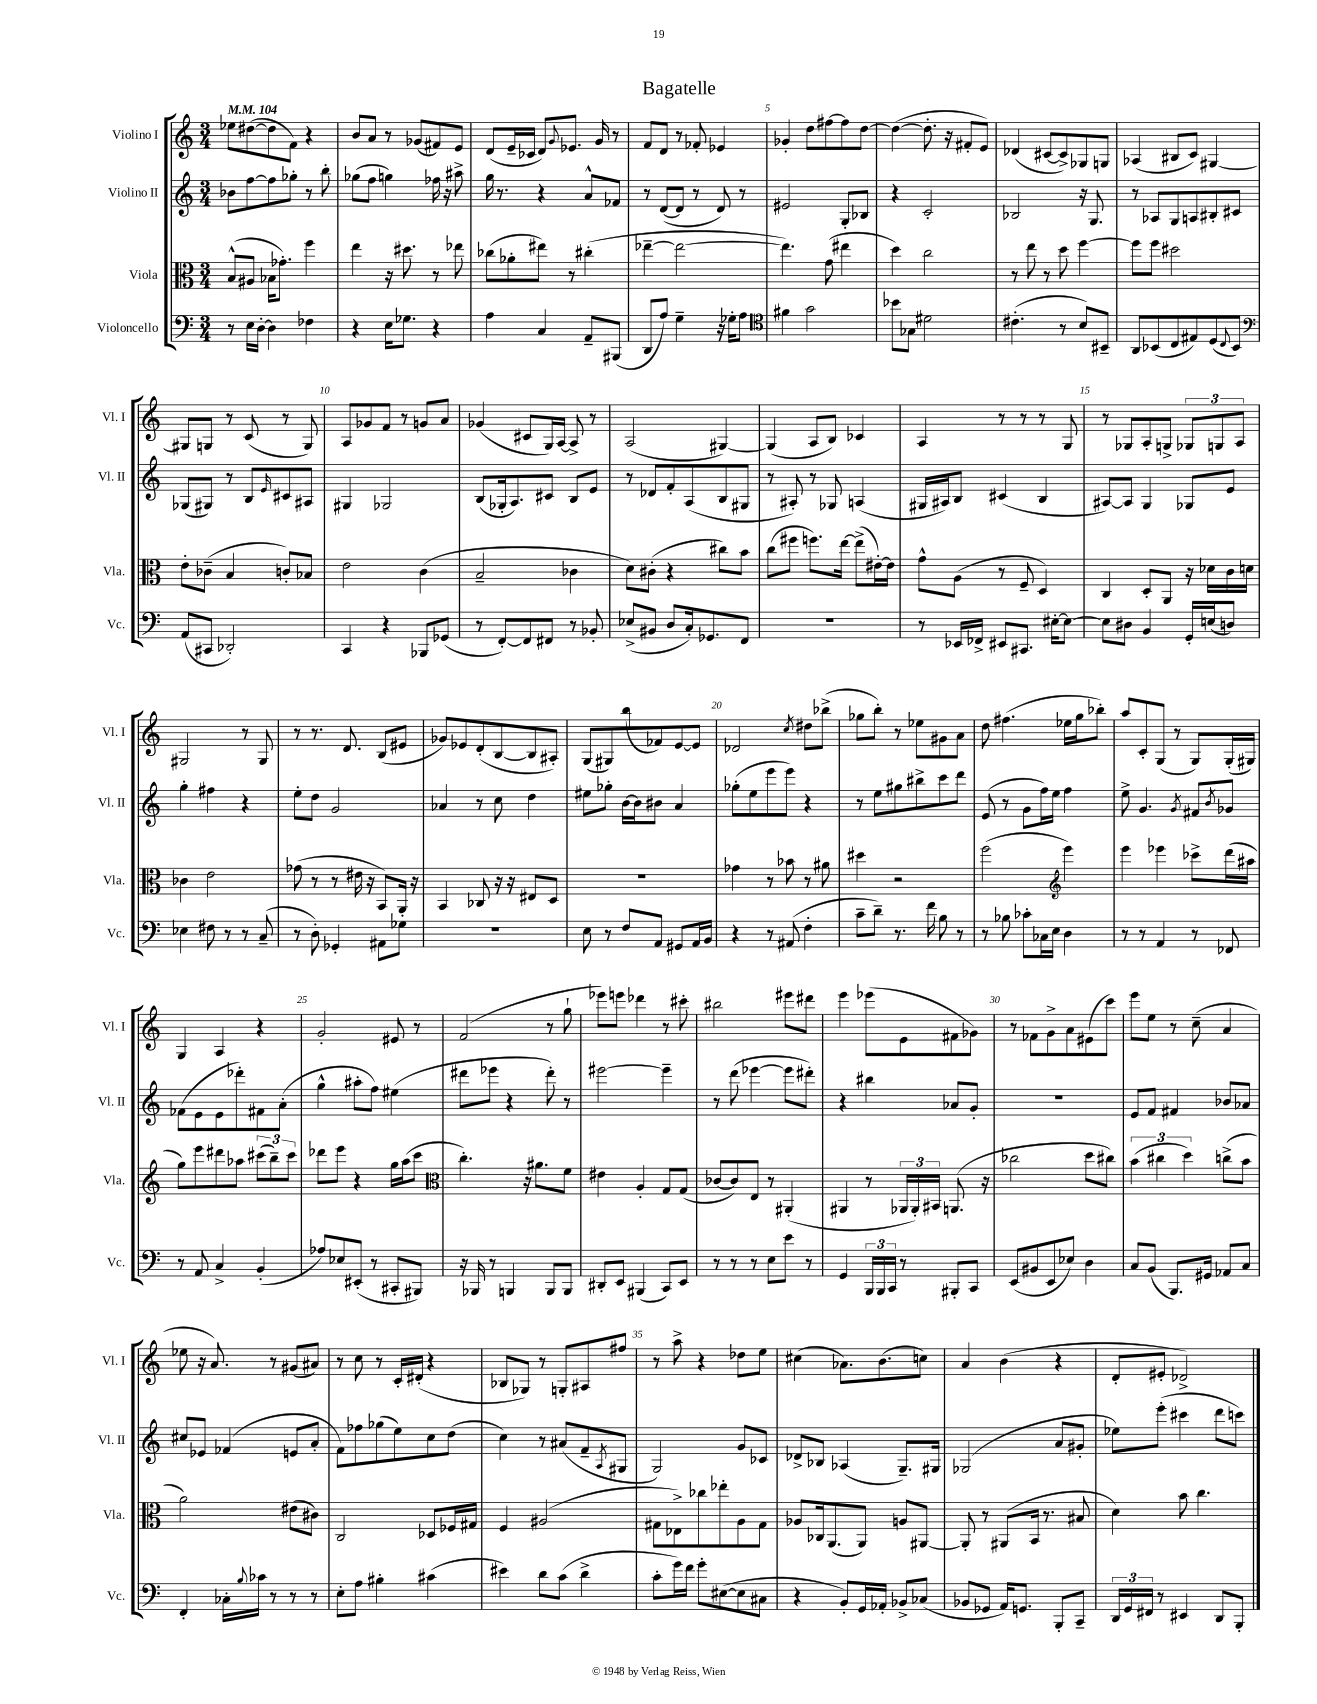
\header { title = "Bagatelle" }
<<
\new StaffGroup <<
\new Staff = "s0" \with { instrumentName = "Violino I" shortInstrumentName = "Vl. I" } {
    \clef treble \key c \major \numericTimeSignature \time 3/4 \tempo 4 = 104
    ees''8 dis''8~( dis''8 f'8) r4 |
    b'8 a'8 r8 ges'8( fis'8) e'8 |
    d'8( e'16-- ces'16 d'8) \appoggiatura { g'8 } ees'8. g'16 r8 |
    f'8 d'8 r8 fes'8-. ees'4 |
    ges'4-. d''8 fis''8~ fis''8 d''8~ |
    d''4~( d''8.-. r16 fis'8-. e'8) |
    des'4( cis'8~ cis'8->) ges8 g8 |
    aes4( bis8 c'8) gis4~ |
    gis8 g8 r8 c'8( r8 g8) |
    a8 ges'8 f'8 r8 g'8 a'8 |
    ges'4( cis'8 g16) a16~ a8-> r8 |
    a2( gis4~) |
    gis4( a8 b8) ces'4 |
    a4 r8 r8 r8 g8 |
    r8 ges8 a8-. g8-> \tuplet 3/2 { ges8 g8 a8 } |
    gis2 r8 gis8 |
    r8 r8. d'8. b8( eis'8 |
    ges'8) ees'8 d'8-.( b8~ b8 ais8-.) |
    g8( gis8) b''8( fes'8) e'8~ e'8 |
    des'2 \acciaccatura { c''8 } dis''8 bes''8->( |
    ges''8 b''8-.) r8 ees''8 gis'8 a'8 |
    d''8 fis''4.( ees''16 g''16 bes''8-.) |
    a''8 c'8-. g8( r8 g8) g16-.( gis16) |
    g4 a4 r4 |
    g'2-. eis'8 r8 |
    f'2( r8 g''8-! |
    ees'''8) e'''8 des'''4 r8 cis'''8-. |
    bis''2 eis'''8 dis'''8 |
    e'''4 ees'''8( e'8 fis'8 ges'8) |
    r8 fes'8 g'8-> a'8 eis'8( c'''8) |
    e'''8 e''8 r8 c''8--( a'4 |
    ees''8 r16 a'8.) r8 gis'8( ais'8) |
    r8 c''8 r8 c'16-. dis'16-.( r4 |
    bes8 ges8) r8 g8-. ais8 fis''8 |
    r8 a''8-> r4 des''8 e''8 |
    cis''4( aes'8.) b'8.( c''8) |
    a'4 b'4( r4 |
    d'8-. eis'8-. des'2->) \bar "|." |
}
\new Staff = "s1" \with { instrumentName = "Violino II" shortInstrumentName = "Vl. II" } {
    \clef treble \key c \major \numericTimeSignature \time 3/4
    bes'8 f''8~ f''8 ges''8-. r8 b''8-. |
    ges''8( f''8 g''4) fes''16 r16 ais''8-> |
    g''16 r8. r4 a'8-^ fes'8 |
    r8 d'8~( d'8 r8 d'8) r8 |
    eis'2 g8-. bes8 |
    r4 c'2-. |
    bes2 r16 g8. |
    r8 aes8 g8 a8 bis8-. cis'8 |
    ges8( gis8) r8 b8 \grace { e'16 } cis'8 ais8 |
    gis4 ges2 |
    b8( ges16-. a8.) cis'8 b8 e'8 |
    r8 des'8 f'8-. a8( b8 gis8 |
    r8 ais8-.) r8 ges8 a4( |
    gis16 ais16) b8 cis'4( b4 |
    ais8~) ais8 g4 ges8 e'8 |
    g''4-. fis''4 r4 |
    e''8-. d''8 g'2 |
    aes'4 r8 c''8 d''4 |
    eis''8 ges''8-. b'16~ b'16 bis'8 a'4 |
    ges''8-.( e''8 e'''8 e'''8) r4 |
    r8 e''8 gis''8 bis''8-> c'''8 d'''8 |
    e'8( r8 g'8 f''16) e''16 f''4 |
    e''8-> g'4. \acciaccatura { g'8 } fis'8 \acciaccatura { b'8 } ges'8 |
    fes'8( e'8 e'8 des'''8-.) fis'8 a'8-.( |
    g''4-^ ais''8-. f''8) eis''4( |
    dis'''8 ees'''8 r4 dis'''8-.) r8 |
    eis'''2~ eis'''4-- |
    r8 d'''8( ees'''4~ ees'''8 dis'''8-.) |
    r4 bis''4 aes'8 g'8-. |
    R2. |
    e'8 f'8 fis'4 bes'8 aes'8 |
    cis''8 ees'8 fes'4( e'8 a'8-. |
    f'8) fes''8 ges''8( e''8) c''8 d''8( |
    c''4) r8 ais'8( f'8-- \acciaccatura { a8 } gis8 |
    g2) g'8 ces'8 |
    des'8-> bes8 aes4( g8.--) gis16 |
    ges2( a'8 gis'8-. |
    ees''8) e'''8-.( cis'''4 d'''8 c'''8) \bar "|." |
}
\new Staff = "s2" \with { instrumentName = "Viola" shortInstrumentName = "Vla." } {
    \clef alto \key c \major \numericTimeSignature \time 3/4
    b8-^( ais8 bes16 ges'8.-.) f''4 |
    e''4 r16 dis''8. r8 ees''8 |
    ces''8( aes'8-. eis''8) r8 cis''4-.( |
    ees''4~-- ees''2~ |
    ees''4.) g'8( eis''4 |
    d''4) c''2 |
    r8 e''8 r8 d''8 f''4~ |
    f''8 f''8 dis''2 |
    e'8-. ces'8--( b4 c'8-.) bes8 |
    e'2 c'4( |
    b2-- ces'4 |
    d'8) cis'8-.( r4 cis''8) b'8 |
    c''8( fis''8 f''8.) e''16~ e''8->( eis'16~-.) eis'16 |
    g'8-^ a8( r8 f8-- d4) |
    c4 d8-. a,8 r16 des'16 c'16 d'16 |
    ces'4 e'2 |
    ges'8( r8 r8 eis'16 r16 b,8) a,16-. r16 |
    b,4 ces8 r16 r16 eis8 d8 |
    R2. |
    ges'4 r8 bes'8 r8 ais'8 |
    dis''4 r2 |
    f''2( \clef treble e'''4) |
    e'''4 ees'''4 ces'''8-> d'''16( ais''16 |
    g''8) e'''8 dis'''8 aes''8 \tuplet 3/2 { cis'''8( b''8--) cis'''8 } |
    des'''8 e'''8 r4 g''16 a''16( c'''8 |
    \clef alto c''4.-.) r16 ais'8. f'8 |
    eis'4 a4-. g8 g8( |
    ces'8~ ces'8) e8 r8 ais,4-.( |
    ais,4 r8 \tuplet 3/2 { aes,16 aes,16-.) bis,16 } a,8.( r16 |
    ces''2 d''8 cis''8) |
    \tuplet 3/2 { b'4( cis''4 d''4) } c''8->( b'8 |
    a'2) eis'8( cis'8) |
    c2 des8 fes16 gis16 |
    f4 ais2( |
    gis8 ees8->) ces''8 ees''8-. a8 gis8 |
    aes8 ces16 a,8.( a,8) a8 ais,8~ |
    ais,8-. r8 ais,8( b,16 r8. bis8 |
    d'4) b'8 c''4. \bar "|." |
}
\new Staff = "s3" \with { instrumentName = "Violoncello" shortInstrumentName = "Vc." } {
    \clef bass \key c \major \numericTimeSignature \time 3/4
    r8 e16 d16~-. d4 fes4 |
    r4 e16 ges8. r4 |
    a4 c4 a,8-- bis,,8( |
    d,8 a8) g4-- r16 ges16-. a8 |
    \clef tenor fis'4 g'2 |
    bes'8 ges8 dis'2 |
    cis'4.-.( r8 b8) bis,8-- |
    a,8 bes,8( c8 eis8) d8( \appoggiatura { c8 } bes,8) |
    \clef bass a,8( cis,8 des,2-.) |
    c,4 r4 bes,,8 ges,8( |
    r8 f,8~-.) f,8 fis,8 r8 bes,8-. |
    ees8->( bis,8 d8 c16-.) ges,8. f,8 |
    R2. |
    r8 ees,16 fes,16-> eis,8 cis,8. eis16~-. eis8~ |
    eis8 dis8 b,4 g,16-. e16( d8) |
    ees4 fis8 r8 r8 c8--( |
    r8 d8-.) ges,4-. ais,8 ges8 |
    R2. |
    e8 r8 f8 a,8 gis,8 a,16 b,16 |
    r4 r8 ais,8( f4-. |
    c'8-- d'8--) r8. f'16 b8 r8 |
    r8 bes8 ces'8-. ces16 e16 d4 |
    r8 r8 a,4 r8 fes,8 |
    r8 a,8 c4-> b,4-.( |
    aes8) ees8 eis,8-.( r8 cis,8-. bis,,8) |
    r16 bes,,16 r8 b,,4 b,,8 b,,8 |
    dis,8-. e,8 bis,,4( c,8) e,8 |
    r8 r8 r8 e8 e'8 r8 |
    g,4 \tuplet 3/2 { b,,16 b,,16 c,16 } r8 bis,,8-. c,8 |
    e,8( bis,8 e,8 ees8) d4 |
    c8 b,8( b,,8.) gis,16 aes,8 c8 |
    f,4-. ces16-. \appoggiatura { b8 } ces'16 r8 r8 r8 |
    e8-. a8 bis4-. cis'4( |
    eis'4) d'8 c'8( d'4-> |
    c'8-. g'16) f'16 g'8-. eis8~( eis8 cis8 |
    r4 b,8-.) g,16 aes,16-. bes,8-> ces8( |
    bes,8 ges,8 a,16) g,8. b,,8-. c,8-- |
    \tuplet 3/2 { d,16 g,16 fis,16 } r8 eis,4 d,8 b,,8-. \bar "|." |
}
>>
>>
\layout { \context { \Score \override BarNumber.break-visibility = ##(#f #t #t) barNumberVisibility = #(every-nth-bar-number-visible 5) } }
